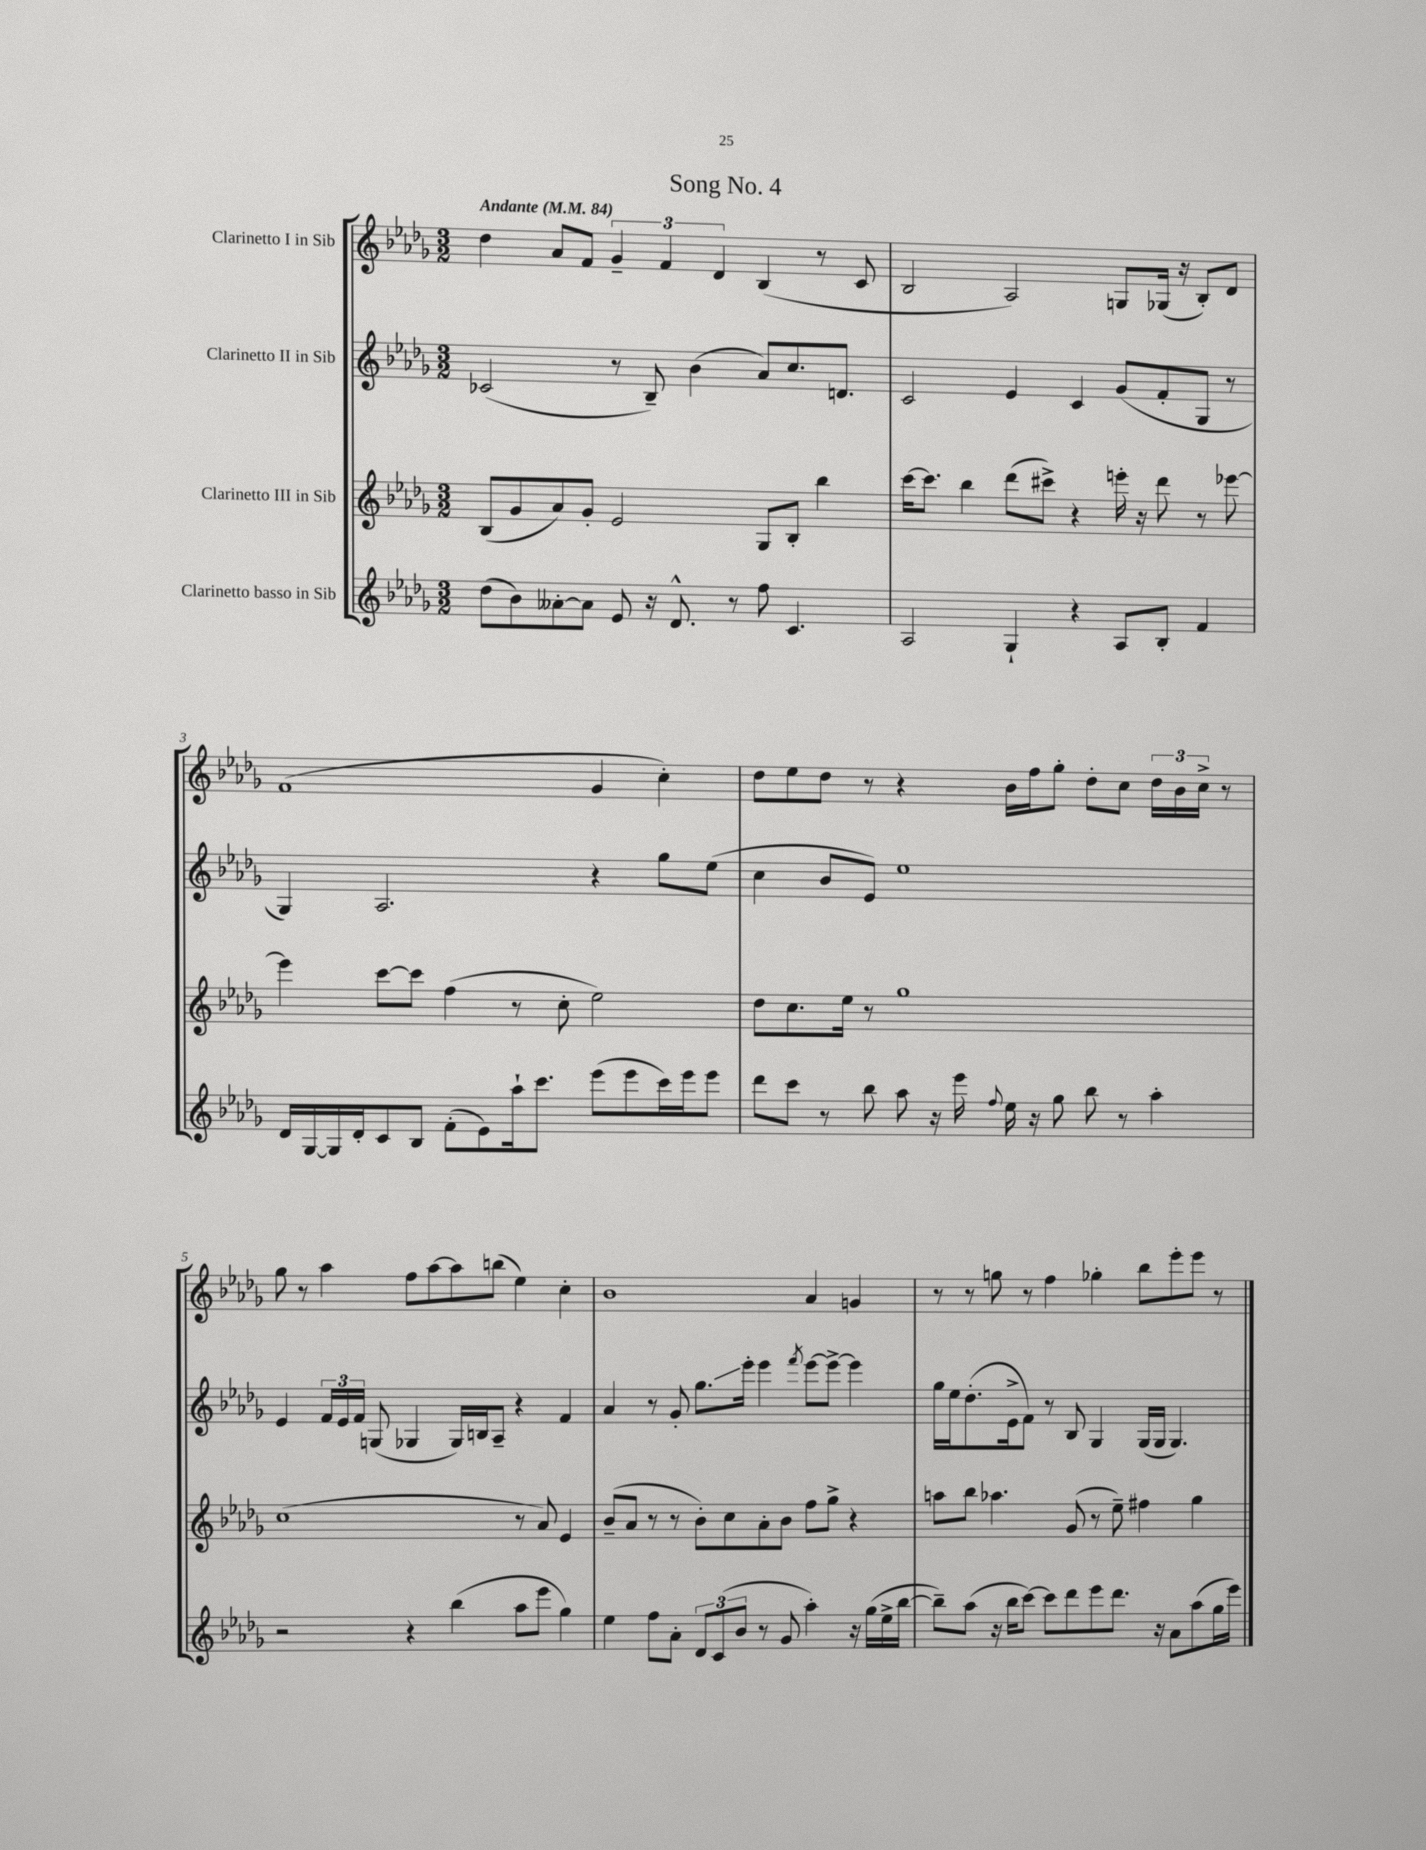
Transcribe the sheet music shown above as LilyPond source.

\header { title = "Song No. 4" }
<<
\new StaffGroup <<
\new Staff = "s0" \with { instrumentName = "Clarinetto I in Sib" } {
    \clef treble \key des \major \numericTimeSignature \time 3/2 \tempo "Andante" 4 = 84
    \autoBeamOff des''4 aes'8[ f'8] \tuplet 3/2 { ges'4-- f'4 des'4 } bes4( r8 c'8 |
    bes2 aes2) g8[ ges16]( r16 bes8[-.) des'8] |
    f'1( ges'4 c''4-.) |
    des''8[ ees''8 des''8] r8 r4 bes'16[ f''16 ges''8]-. des''8[-. c''8] \tuplet 3/2 { des''16[ bes'16 c''16]-> } r8 |
    ges''8 r8 aes''4 f''8[ aes''8~ aes''8 b''8]( ees''4) c''4-. |
    bes'1 aes'4 g'4 |
    r8 r8 g''8 r8 f''4 ges''4-. bes''8[ ees'''8-. ees'''8] r8 \bar "|." |
}
\new Staff = "s1" \with { instrumentName = "Clarinetto II in Sib" } {
    \clef treble \key des \major \numericTimeSignature \time 3/2
    \autoBeamOff ces'2( r8 bes8--) bes'4( aes'8[) c''8. d'8.] |
    c'2 ees'4 c'4 ges'8[( f'8-. ges8] r8 |
    ges4) aes2. r4 ges''8[ ees''8]( |
    c''4 bes'8[ ees'8]) ees''1 |
    ees'4 \tuplet 3/2 { f'16[ ees'16 f'16] } g8( ges4 ges16[) b16 aes8]-- r4 f'4 |
    aes'4 r8 ges'8-. ges''8.[\glissando ees'''16]-. ees'''4 \acciaccatura { f'''8 } ees'''8[~ ees'''8]~-> ees'''4 |
    ges''16[ ees''16 des''8.-.( ees'16-> f'8]) r8 bes8 ges4 ges16[( ges16] ges4.) \bar "|." |
}
\new Staff = "s2" \with { instrumentName = "Clarinetto III in Sib" } {
    \clef treble \key des \major \numericTimeSignature \time 3/2
    \autoBeamOff bes8[( ges'8 aes'8) ges'8]-. ees'2 ges8[ bes8]-. bes''4 |
    c'''16[~ c'''8.] bes''4 des'''8[( cis'''8]->) r4 e'''16-. r16 des'''8 r8 ees'''8~ |
    ees'''4 c'''8[~ c'''8] f''4( r8 c''8-. ees''2) |
    des''8[ c''8. ees''16] r8 ges''1 |
    c''1( r8 aes'8) ees'4 |
    bes'8[--( aes'8] r8 r8 bes'8[-.) c''8 aes'8-. bes'8] f''8[ ges''8]-> r4 |
    a''8[ bes''8] aes''4. ges'8( r8 ees''8--) fis''4 ges''4 \bar "|." |
}
\new Staff = "s3" \with { instrumentName = "Clarinetto basso in Sib" } {
    \clef treble \key des \major \numericTimeSignature \time 3/2
    \autoBeamOff des''8[( bes'8) aeses'8~-. aeses'8] ees'8 r16 des'8.-^ r8 f''8 c'4. |
    aes2 ges4-! r4 aes8[ bes8]-. f'4 |
    des'16[ ges16~ ges16 des'16-. c'8 bes8] f'8[-.( ees'8) aes''16-! c'''8.] ees'''8[( ees'''8 c'''16) ees'''16 ees'''8] |
    des'''8[ c'''8] r8 bes''8 aes''8 r16 ees'''16 \appoggiatura { f''8 } ees''16 r16 ges''8 bes''8 r8 aes''4-. |
    r2 r4 bes''4( aes''8[ ees'''8] ges''4) |
    ees''4 f''8[ aes'8]-. \tuplet 3/2 { des'8[ c'8( bes'8] } r8 ges'8 aes''4-.) r16 ges''16[( ees''16-> bes''16]~ |
    bes''8[--) aes''8]( r16 bes''16[ c'''8]~) c'''8[ des'''8 ees'''8 des'''8.] r16 aes'8[ aes''8( ges''16 ees'''16]) \bar "|." |
}
>>
>>
